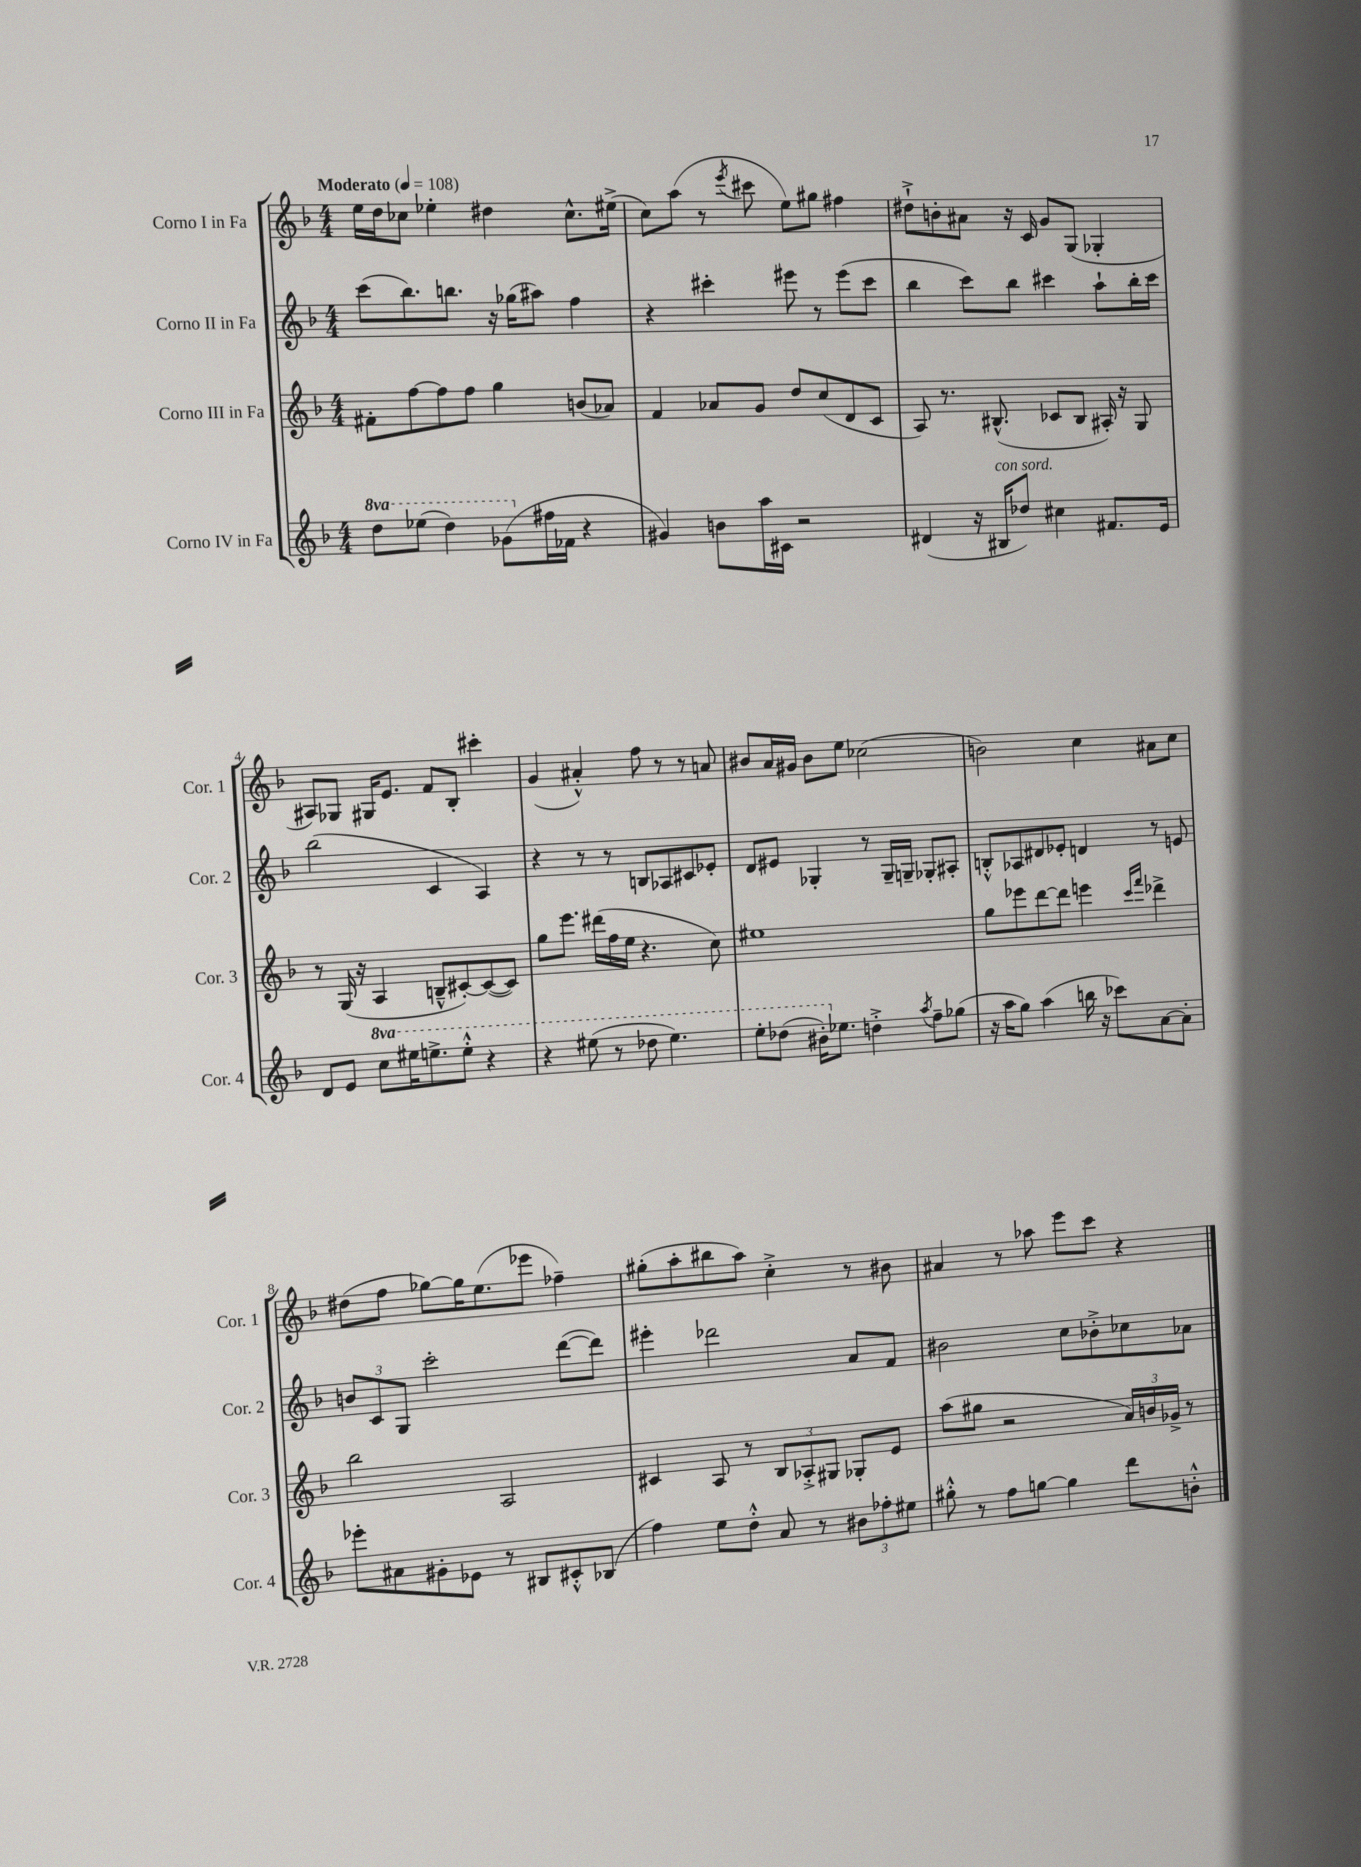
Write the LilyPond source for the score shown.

<<
\new StaffGroup <<
\new Staff = "s0" \with { instrumentName = "Corno I in Fa" shortInstrumentName = "Cor. 1" } {
    \clef treble \key f \major \numericTimeSignature \time 4/4 \tempo "Moderato" 4 = 108
    e''16 d''16 ces''8 ees''4-. dis''4 ces''8.-^ eis''16->( |
    c''8) a''8( r8 \acciaccatura { e'''8 } cis'''8 e''8) gis''8 fis''4 |
    dis''8-!-> b'8-. ais'8 r16 c'16 g'8 g8( ges4-. |
    ais8) ges8 gis16 e'8. f'8 bes8-. cis'''4-. |
    g'4( ais'4-.-^) f''8 r8 r8 a'8 |
    bis'8 a'16 gis'16 bis'8 e''8 ces''2( |
    b'2) c''4 ais'8 c''8 |
    dis''8( f''8 ges''8~) ges''16 e''8.( ees'''8 fes''4--) |
    gis''8-.( a''8-. bis''8 a''8) c''4-.-> r8 bis'8 |
    ais'4 r8 aes''8 e'''8 c'''8 r4 \bar "|." |
}
\new Staff = "s1" \with { instrumentName = "Corno II in Fa" shortInstrumentName = "Cor. 2" } {
    \clef treble \key f \major \numericTimeSignature \time 4/4
    c'''8( bes''8.) b''8. r16 ges''16( ais''8) f''4 |
    r4 cis'''4-. eis'''8 r8 eis'''8( cis'''8 |
    bes''4 c'''8) bes''8 cis'''4 a''8-! bes''16-. cis'''16 |
    bes''2( c'4 a4) |
    r4 r8 r8 b8 aes8 cis'8 ees'8-. |
    d'8 eis'8 ges4-. r8 ges16-- g16-- ges8-. ais8-. |
    b8-.-^ aes8 dis'8 ees'8-. d'4 r8 e'8 |
    \tuplet 3/2 { b'8 c'8 g8 } c'''2-. d'''8~( d'''8) |
    eis'''4-. des'''2 a'8 f'8 |
    bis'2 c''8 bes'8-.-> ces''8 aes'8 \bar "|." |
}
\new Staff = "s2" \with { instrumentName = "Corno III in Fa" shortInstrumentName = "Cor. 3" } {
    \clef treble \key f \major \numericTimeSignature \time 4/4
    fis'8-. f''8~ f''8 f''8 g''4 b'8( aes'8) |
    f'4 aes'8 g'8 d''8 c''8( d'8 c'8 |
    a8) r8. bis8.-^( ces'8 bis8 ais16-.) r16 g8 |
    r8 g16( r16 a4 b8---^ cis'8~-.) cis'8~( cis'8) |
    g''8 e'''8. dis'''16( f''16 e''16 r4. c''8) |
    eis''1 |
    g''8 ees'''8 d'''8~ d'''8 e'''4 \grace { c'''16 f'''16 } des'''4-> |
    bes''2 a2 |
    cis'4 a8 r8 \tuplet 3/2 { bes8 aes8-.-> gis8 } ges8-. e'8 |
    a''8( gis''8 r2 \tuplet 3/2 { a'16) b'16 ges'16-> } r8 \bar "|." |
}
\new Staff = "s3" \with { instrumentName = "Corno IV in Fa" shortInstrumentName = "Cor. 4" } {
    \clef treble \key f \major \numericTimeSignature \time 4/4 \set Staff.ottavationMarkups = #ottavation-simple-ordinals
    \ottava #1 d'''8 ees'''8( d'''4) ges''8( \ottava #0 fis''16 fes'16 r4 |
    gis'4) b'8 a''16 cis'16 r2 |
    dis'4( r16 bis16^\markup { \italic "con sord." } des''8) cis''4 fis'8. e'16 |
    d'8 e'8 \ottava #1 c'''8 eis'''16 e'''8.-> e'''8-.-^ r4 |
    r4 eis'''8( r8 des'''8 eis'''4.) |
    e'''8-. des'''8( bis''16-.) \ottava #0 ees''8. d''!4-.-> \acciaccatura { a''8 } f''8-- ges''8( |
    r16 a''16 g''8) a''4( b''16 r16 ces'''8) a'8~ a'8-. |
    ees'''8-. ais'8 gis'8-. ees'8 r8 bis8 cis'8-.-^ bes8( |
    f''4) e''8 d''8-.-^ a'8 r8 \tuplet 3/2 { bis'8 fes''8-. eis''8 } |
    gis''8-.-^ r8 f''8 g''8~ g''4 d'''8 b'8-.-^ \bar "|." |
}
>>
>>
